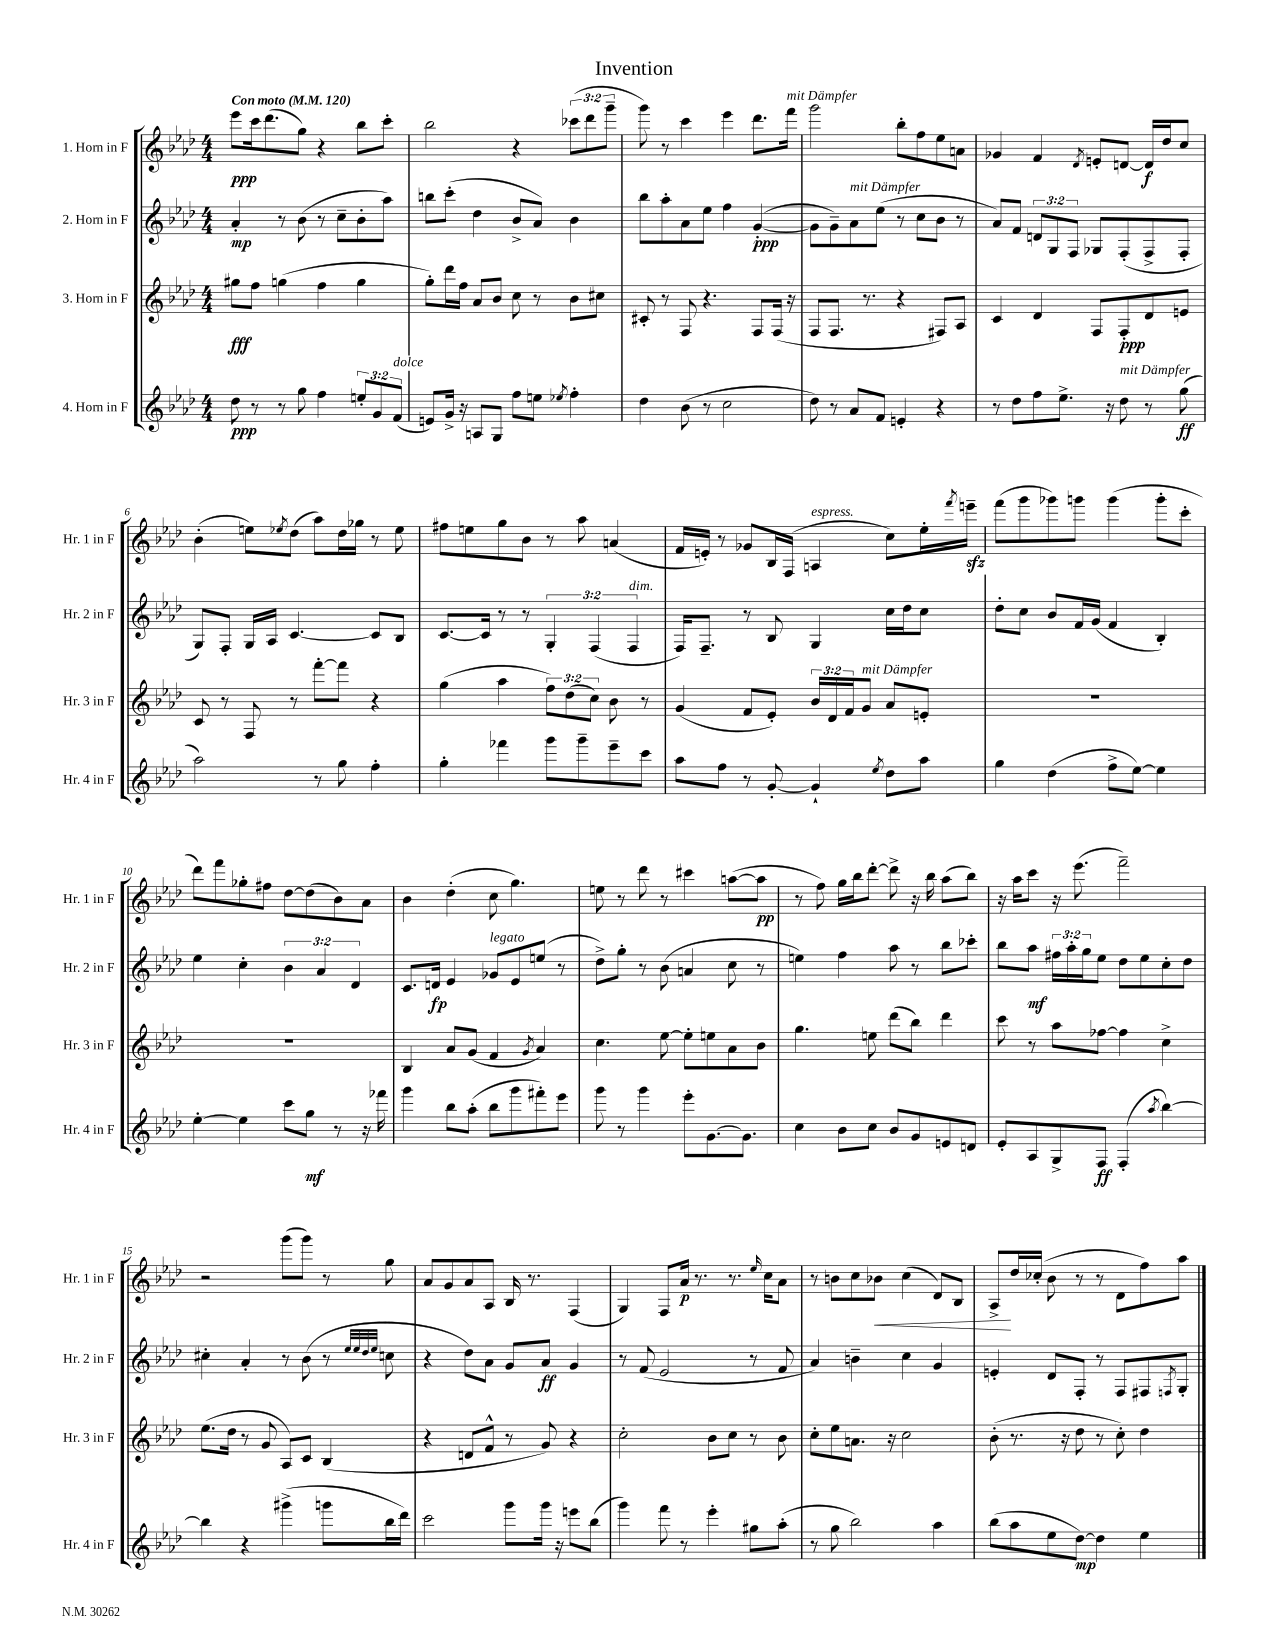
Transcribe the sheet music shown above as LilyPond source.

\header { title = "Invention" }
<<
\new StaffGroup <<
\new Staff = "s0" \with { instrumentName = "1. Horn in F" shortInstrumentName = "Hr. 1 in F" } {
    \clef treble \key aes \major \numericTimeSignature \time 4/4 \override Staff.TupletNumber.text = #tuplet-number::calc-fraction-text \tempo "Con moto" 4 = 120
    ees'''8\ppp c'''16 des'''8.( g''8) r4 bes''8 c'''8-. |
    bes''2 r4 \tuplet 3/2 { ces'''8( des'''8 g'''8-- } |
    g'''8) r8 c'''4 ees'''4 des'''8. f'''16^\markup { \italic "mit Dämpfer" } |
    g'''2 bes''8-. f''8 ees''8 a'8 |
    ges'4 f'4 \acciaccatura { des'8 } e'8-. d'8~ d'16\f des''16 c''8 |
    bes'4-.( e''8) \acciaccatura { ees''8 } des''8( aes''8) des''16 ges''16 r8 ees''8 |
    fis''8 e''8 g''8 bes'8 r8 aes''8 a'4( |
    f'16 e'16-.) r8 ges'8 bes16 f16( a4^\markup { \italic "espress." } c''8) ees''16-. \acciaccatura { f'''8 } e'''16--\sfz |
    f'''8( g'''8 ges'''8) g'''8 g'''4( g'''8-. c'''8-. |
    des'''8) f'''8 ges''8-. fis''8 des''8~ des''8( bes'8) aes'8 |
    bes'4 des''4-.( c''8 g''4.) |
    e''8 r8 des'''8 r8 cis'''4 a''8~( a''8\pp |
    r8 f''8) g''16 bes''16 des'''8~-. des'''8-> r16 bes''16 aes''8( bes''8) |
    r16 aes''16 c'''8 r16 ees'''8.( f'''2--) |
    r2 g'''8( g'''8) r8 g''8 |
    aes'8 g'8 aes'8 aes8 bes16 r8. f4( |
    g4) f8 aes'16\p r8. r8. \grace { ees''16 } c''16 aes'8 |
    r8 b'8 c''8 bes'8\< c''4( des'8) bes8 |
    aes8->\! des''16 ces''16-.( bes'8 r8 r8 des'8 f''8) aes''8 \bar "|." |
}
\new Staff = "s1" \with { instrumentName = "2. Horn in F" shortInstrumentName = "Hr. 2 in F" } {
    \clef treble \key aes \major \numericTimeSignature \time 4/4 \override Staff.TupletNumber.text = #tuplet-number::calc-fraction-text
    aes'4-.\mp r8 bes'8( r8 c''8-- bes'8-. aes''8) |
    b''8 c'''8-.( des''4 bes'8-> aes'8) bes'4 |
    bes''8 aes''8-. aes'8 ees''8 f''4 g'4~-.\ppp( |
    g'8 g'8--) aes'8^\markup { \italic "mit Dämpfer" } ees''8( r8 c''8 bes'8 r8 |
    aes'8) f'8 \tuplet 3/2 { d'8 g8 f8 } ges8 f8-.( f8-> f8-. |
    g8) f8-. g16 aes16 c'4.~ c'8 bes8 |
    c'8.~ c'16 r8 r8 \tuplet 3/2 { g4-. f4( f4^\markup { \italic "dim." } } |
    f16) f8.-- r8 bes8 g4 c''16 des''16 c''8 |
    des''8-. c''8 bes'8 f'16 g'16( f'4 bes4-.) |
    ees''4 c''4-. \tuplet 3/2 { bes'4 aes'4 des'4 } |
    c'8. d'16\fp ees'4 ges'8^\markup { \italic "legato" } ees'8 e''8( r8 |
    des''8->) g''8-. r8 bes'8( a'4 c''8 r8 |
    e''4) f''4 aes''8 r8 bes''8 ces'''8-. |
    bes''8 aes''8\mf \tuplet 3/2 { fis''16 aes''16-. g''16 } ees''8 des''8 ees''8 c''8-. des''8 |
    cis''4-. aes'4-. r8 bes'8( r8 \grace { ees''32 ees''32 des''32 ees''32 } c''8 |
    r4 des''8) aes'8 g'8 aes'8\ff g'4 |
    r8 f'8( ees'2 r8 f'8 |
    aes'4) b'4-- c''4 g'4 |
    e'4-. des'8 f8-. r8 f8 fis8 \acciaccatura { f8 } g8-. \bar "|." |
}
\new Staff = "s2" \with { instrumentName = "3. Horn in F" shortInstrumentName = "Hr. 3 in F" } {
    \clef treble \key aes \major \numericTimeSignature \time 4/4 \override Staff.TupletNumber.text = #tuplet-number::calc-fraction-text
    gis''8\fff f''8 g''4( f''4 g''4 |
    g''8-.) des'''16 f''16 aes'8 bes'8 c''8 r8 bes'8 cis''8 |
    cis'8-. r8 f8 r4. f8 f16( r16 |
    f8 f8. r8. r4 fis8) aes8 |
    c'4 des'4 f8 f8-.\ppp des'8 e'8 |
    c'8 r8 f8 r8 f'''8~-. f'''8 r4 |
    g''4( aes''4 \tuplet 3/2 { f''8) des''8( c''8) } bes'8 r8 |
    g'4( f'8 ees'8-.) \tuplet 3/2 { bes'16 des'16 f'16 } g'8^\markup { \italic "mit Dämpfer" } aes'8 e'8-. |
    R1 |
    R1 |
    bes4 aes'8 g'8( f'4 \acciaccatura { g'8 } aes'4) |
    c''4. ees''8~ ees''8-. e''8 aes'8 bes'8 |
    g''4. e''8 des'''8( bes''8) des'''4 |
    c'''8 r8 aes''8 fes''8~ fes''4 c''4-> |
    ees''8.( des''16 r8 g'8 aes8) c'8 bes4( |
    r4 d'8 f'8-^ r8 g'8) r4 |
    c''2-. bes'8 c''8 r8 bes'8 |
    c''8-. ees''8 a'8. r16 c''2 |
    bes'8-.( r8. r16 des''8 r8 c''8-.) des''4 \bar "|." |
}
\new Staff = "s3" \with { instrumentName = "4. Horn in F" shortInstrumentName = "Hr. 4 in F" } {
    \clef treble \key aes \major \numericTimeSignature \time 4/4 \override Staff.TupletNumber.text = #tuplet-number::calc-fraction-text
    des''8\ppp r8 r8 g''8 f''4 \tuplet 3/2 { e''8-. g'8 f'8^\markup { \italic "dolce" }( } |
    e'8) g'16-> r16 a8 g8 f''8 e''8 \acciaccatura { ees''8 } f''4-. |
    des''4 bes'8( r8 c''2 |
    des''8) r8 aes'8 f'8 e'4-. r4 |
    r8 des''8 f''8 ees''8.-> r16 des''8^\markup { \italic "mit Dämpfer" } r8 g''8\ff( |
    aes''2) r8 g''8 f''4-. |
    g''4-. fes'''4 g'''8 g'''8-- ees'''8-- c'''8 |
    aes''8 f''8 r8 g'8~-. g'4-! \acciaccatura { ees''8 } des''8 aes''8 |
    g''4 des''4( f''8-> ees''8~) ees''4 |
    ees''4~-. ees''4 c'''8 g''8\mf r8 r16 fes'''16 |
    g'''4 bes''8 aes''8-.( bes''8 g'''8 fis'''8-.) ees'''8 |
    g'''8 r8 g'''4 ees'''8-. g'8.~ g'8. |
    c''4 bes'8 c''8 bes'8 g'8 e'8 d'8 |
    ees'8-. aes8 g8-> f8\ff f4-.( \acciaccatura { aes''8 } bes''4~) |
    bes''4 r4 gis'''4->( g'''8 bes''16 des'''16) |
    c'''2 g'''8 g'''16 r16 e'''8 bes''8( |
    g'''4) f'''8 r8 ees'''4-. gis''8 aes''8-.( |
    r8 g''8 bes''2) aes''4 |
    bes''8( aes''8 ees''8 des''8~\mp) des''4 ees''4 \bar "|." |
}
>>
>>
